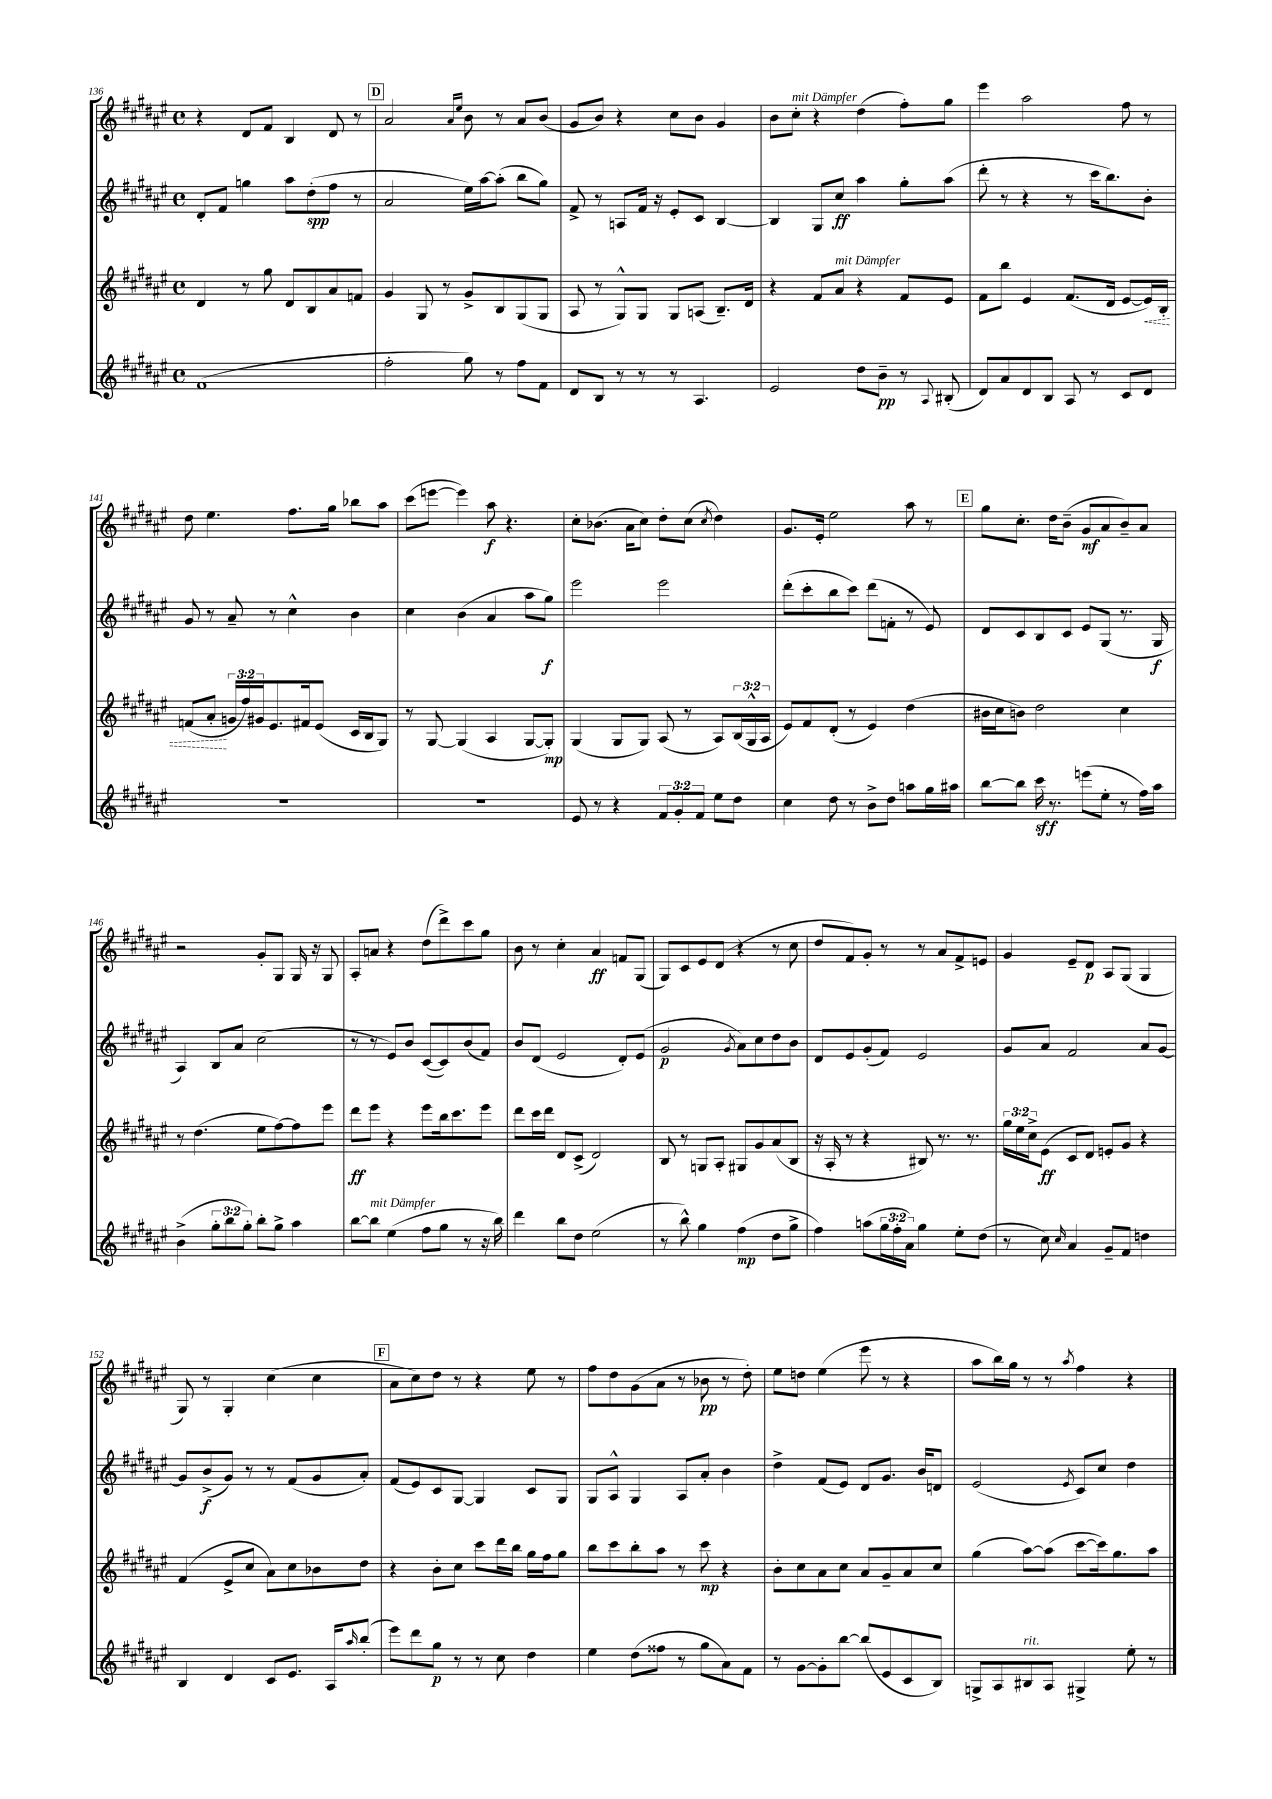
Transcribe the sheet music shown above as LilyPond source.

<<
\new StaffGroup <<
\new Staff = "s0" {
    \clef treble \key fis \major \defaultTimeSignature \time 4/4
    r4 dis'8 fis'8 b4 dis'8 r8 |
    \mark \markup { \box "D" } ais'2 \grace { ais'16 eis''16 } b'8 r8 ais'8 b'8( |
    gis'8 b'8) r4 cis''8 b'8 gis'4 |
    b'8 cis''8-.^\markup { \italic "mit Dämpfer" } r4 dis''4( fis''8-.) gis''8 |
    eis'''4 ais''2 fis''8 r8 |
    dis''8 eis''4. fis''8. gis''16 bes''8 ais''8 |
    cis'''8( e'''8~ e'''4) ais''8\f r4. |
    cis''8-. bes'8.( ais'16 cis''8) dis''8-. cis''8( \acciaccatura { cis''8 } dis''4) |
    gis'8. eis'16-. eis''2 ais''8 r8 |
    \mark \markup { \box "E" } gis''8 cis''8.-. dis''16 b'8--( gis'8\mf ais'8 b'8--) ais'8 |
    r2 gis'8-. gis8 gis16 r16 gis8 |
    ais8-. a'8 r4 dis''8( dis'''8->) cis'''8 gis''8 |
    b'8 r8 cis''4-. ais'4\ff f'8 gis8( |
    gis8) cis'8 eis'8 dis'8( r4 r8 cis''8 |
    dis''8 fis'8) gis'8-. r8 r8 ais'8 fis'8-> e'8 |
    gis'4 eis'8-- dis'8\p ais8 gis8( gis4 |
    gis8) r8 gis4-. cis''4( cis''4 |
    \mark \markup { \box "F" } ais'8 cis''8) dis''8 r8 r4 eis''8 r8 |
    fis''8 dis''8 gis'8( ais'8 r8 bes'8\pp r8 dis''8-.) |
    eis''8 d''8 eis''4( eis'''8 r8 r4 |
    ais''8 b''16) gis''16 r8 r8 \acciaccatura { ais''8 } fis''4 r4 \bar "|." |
}
\new Staff = "s1" {
    \clef treble \key fis \major \defaultTimeSignature \time 4/4
    dis'8-. fis'8 g''4 ais''8 dis''8-.\spp( fis''8 r8 |
    \mark \markup { \box "D" } ais'2 eis''16) ais''16~ ais''8-.( b''8 gis''8) |
    fis'8-> r8 a8 fis'16 r16 eis'8-. cis'8 b4~ |
    b4 gis8 cis''8\ff ais''4 gis''8-. ais''8( |
    dis'''8-. r8 r4 r8 cis'''16 b''8.) b'8-. |
    gis'8 r8 ais'8-- r8 cis''4-^ b'4 |
    cis''4 b'4( ais'4 ais''8 gis''8\f) |
    eis'''2 eis'''2 |
    dis'''8-.( cis'''8-. b''8 cis'''8) dis'''8( f'8-. r8 eis'8) |
    \mark \markup { \box "E" } dis'8 cis'8 b8 cis'8 eis'8 gis8( r8. gis16\f |
    ais4) b8 ais'8 cis''2( |
    r8 r8 eis'8) b'8 cis'8~( cis'8) b'8( fis'8) |
    b'8 dis'8( eis'2 dis'8-.) eis'8( |
    gis'2\p \acciaccatura { gis'8 } ais'8) cis''8 dis''8 b'8 |
    dis'8 eis'8 gis'8-.( fis'8) eis'2 |
    gis'8 ais'8 fis'2 ais'8 gis'8~ |
    gis'8 b'8->\f( gis'8) r8 r8 fis'8( gis'8 ais'8-.) |
    \mark \markup { \box "F" } fis'8( eis'8) cis'8 gis8~ gis4 cis'8 gis8 |
    gis8 ais8-^ gis4 ais8 ais'8-. b'4 |
    dis''4-> fis'8( eis'8) dis'8 gis'8. b'16 d'8 |
    eis'2( \acciaccatura { eis'8 } cis'8) cis''8 dis''4 \bar "|." |
}
\new Staff = "s2" {
    \clef treble \key fis \major \defaultTimeSignature \time 4/4 \override Staff.TupletNumber.text = #tuplet-number::calc-fraction-text
    dis'4 r8 gis''8 dis'8 b8 ais'8 f'8 |
    \mark \markup { \box "D" } gis'4 gis8 r8 gis'8-> b8 gis8( gis8 |
    ais8 r8 gis8-^) gis8 gis8 a8( b8.--) dis'16 |
    r4 fis'8 ais'8^\markup { \italic "mit Dämpfer" } r4 fis'8 eis'8 |
    fis'8 b''8 eis'4 fis'8.( dis'16 eis'8~ \once \override Hairpin.style = #'dashed-line eis'16\<) b16-. |
    f'8( ais'8-.\! \tuplet 3/2 { g'16 fis''16) gis'16 } eis'8. fis'16 eis'8( cis'16 b16 gis8) |
    r8 gis8~ gis4( ais4 gis8~ gis8-.\mp) |
    gis4( gis8 gis8) ais8( r8 ais8) \tuplet 3/2 { b16( gis16-^ ais16 } |
    eis'8) fis'8 dis'8-.( r8 eis'4) dis''4( |
    \mark \markup { \box "E" } bis'16 cis''16 b'8) dis''2 cis''4 |
    r8 dis''4.( eis''8 fis''8~) fis''8 eis'''8 |
    dis'''8\ff eis'''8 r4 eis'''8 b''16 cis'''8. eis'''8 |
    dis'''8 cis'''16 dis'''16 dis'8 cis'8->( dis'2) |
    b8 r8 g8 ais8-. gis8 gis'8 ais'8( b8 |
    r16 ais16-. r8 r4 bis8) r8. r8. |
    \tuplet 3/2 { gis''16 eis''16 cis''16-> } eis'8\ff( cis'8 dis'8) e'8-. gis'8 r4 |
    fis'4( eis'8-> cis''8 ais'8) cis''8 bes'8 dis''8 |
    \mark \markup { \box "F" } r4 b'8-. cis''8 cis'''8 dis'''16 b''16 gis''16 fis''16 gis''8 |
    b''8 cis'''8 b''8-. ais''8 r8 cis'''8\mp r4 |
    b'8-. cis''8 ais'8 cis''8 ais'8 gis'8-- ais'8 cis''8 |
    gis''4( ais''8~) ais''8( cis'''8~ cis'''16) gis''8. ais''8 \bar "|." |
}
\new Staff = "s3" {
    \clef treble \key fis \major \defaultTimeSignature \time 4/4 \override Staff.TupletNumber.text = #tuplet-number::calc-fraction-text
    fis'1( |
    \mark \markup { \box "D" } fis''2-. gis''8) r8 fis''8 fis'8 |
    dis'8 b8 r8 r8 r8 ais4. |
    eis'2 dis''8 b'8--\pp r8 \appoggiatura { ais8 } bis8-.( |
    dis'8) ais'8 dis'8 b8 ais8 r8 cis'8 dis'8 |
    r1 |
    R1 |
    eis'8 r8 r4 \tuplet 3/2 { fis'8 gis'8-. fis'8 } eis''8 dis''8 |
    cis''4 dis''8 r8 b'8-> dis''8 a''8 gis''16 ais''16 |
    \mark \markup { \box "E" } b''8~ b''8 cis'''16\sff r8. e'''8( eis''8-. r8 fis''16) ais''16 |
    b'4->( \tuplet 3/2 { gis''8-. b''8 gis''8-.) } b''8-. gis''8-> ais''4 |
    b''8~ b''8^\markup { \italic "mit Dämpfer" } eis''4( fis''8 gis''8 r8 r16 b''16) |
    dis'''4 b''8 dis''8 eis''2( |
    r8 b''8-^) gis''4 fis''4\mp( dis''8 gis''8-> |
    fis''4) a''8( \tuplet 3/2 { gis''16 fis''16-. ais'16) } gis''4 eis''8-. dis''8( |
    r8 cis''8) \grace { cis''16 } ais'4 gis'8-- fis'8 d''4 |
    b4 dis'4 cis'8 eis'8. ais16 \grace { ais''16 } b''8-.( |
    \mark \markup { \box "F" } eis'''8) dis'''8 gis''8\p r8 r8 cis''8 dis''4 |
    eis''4 dis''8( fisis''8 r8 gis''8 ais'8) fis'8 |
    r8 gis'8~ gis'8-. b''8~ b''8( eis'8 cis'8 b8) |
    g8-> ais8 bis8^\markup { \italic "rit." } ais8 gis4-> eis''8-. r8 \bar "|." |
}
>>
>>
\layout { \context { \Score currentBarNumber = #136 } }
